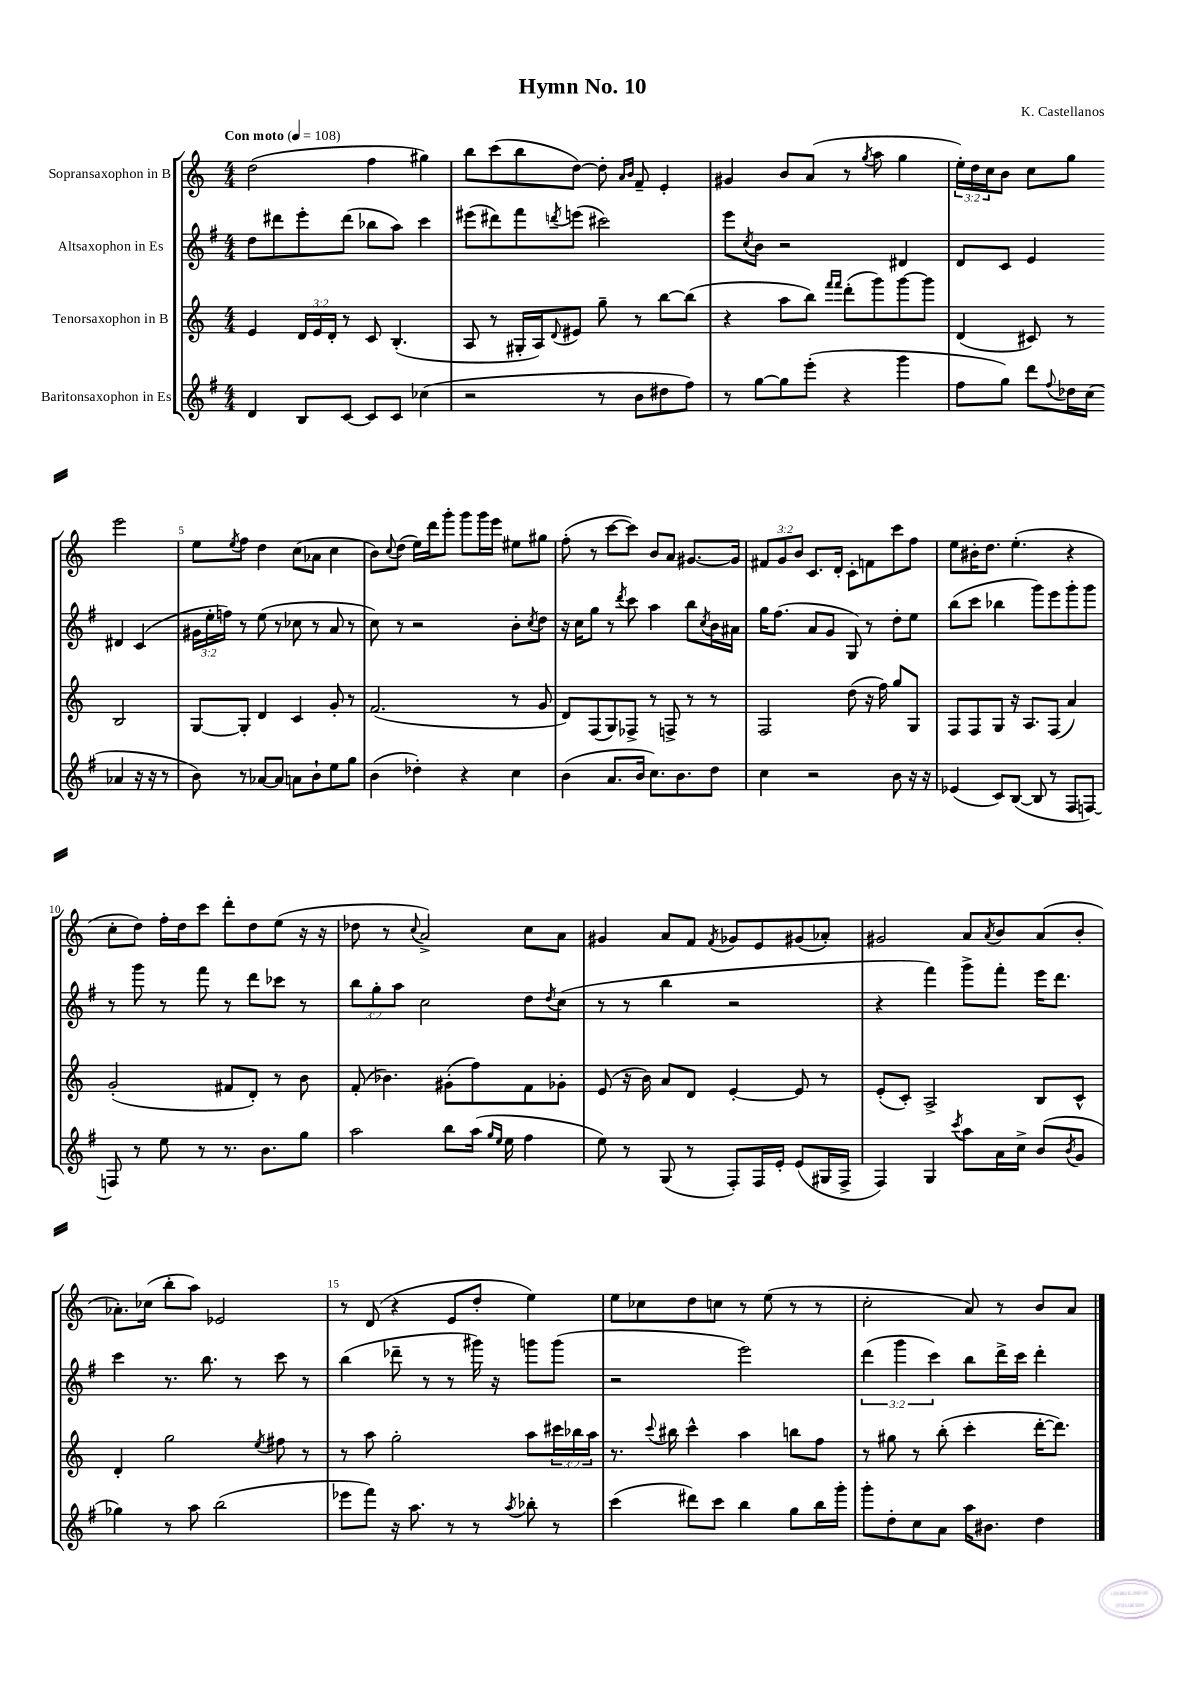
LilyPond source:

\header { title = "Hymn No. 10" composer = "K. Castellanos" }
<<
\new StaffGroup <<
\new Staff = "s0" \with { instrumentName = "Sopransaxophon in B" } {
    \clef treble \key c \major \numericTimeSignature \time 4/4 \override Staff.TupletNumber.text = #tuplet-number::calc-fraction-text \tempo "Con moto" 4 = 108
    d''2( f''4 gis''4) |
    b''8 c'''8( b''8 d''8~) d''8-. \grace { a'16 b'16 } f'8-- e'4-. |
    gis'4 b'8 a'8( r8 \acciaccatura { g''8 } a''8 g''4 |
    \tuplet 3/2 { e''16-.) d''16 c''16 } b'8 c''8 g''8 e'''2 |
    e''8 \acciaccatura { e''8 } f''8 d''4 c''8( aes'8 c''4 |
    b'8) \appoggiatura { c''8 } d''8( e''16) d'''16 g'''8-. g'''8 g'''16 e'''16 eis''8 gis''8 |
    f''8-.( r8 c'''8~ c'''8) b'8 a'8 gis'8.~ gis'16 |
    \tuplet 3/2 { fis'8 g'8 b'8 } c'8. d'16-. c'8-. f'8 c'''8 f''8 |
    e''8 bis'16-. d''8. e''4.-.( r4 |
    c''8-. d''8) f''16-. d''16 c'''8 d'''8-. d''8 e''8( r16 r16 |
    des''8 r8 \appoggiatura { c''8 } a'2->) c''8 a'8 |
    gis'4 a'8 f'8 \acciaccatura { f'8 } ges'8 e'8 gis'8( aes'8-.) |
    gis'2 a'8 \acciaccatura { a'8 } b'8 a'8( b'8-. |
    aes'8.-.) ces''16( b''8-. a''8) ees'2 |
    r8 d'8( r4 e'8 d''8-. e''4) |
    e''8 ces''8 d''8 c''8 r8 e''8( r8 r8 |
    c''2-. a'8) r8 b'8 a'8 \bar "|." |
}
\new Staff = "s1" \with { instrumentName = "Altsaxophon in Es" } {
    \clef treble \key g \major \numericTimeSignature \time 4/4 \override Staff.TupletNumber.text = #tuplet-number::calc-fraction-text
    d''8 dis'''8 e'''8-. dis'''8( bes''8 a''8) c'''4 |
    eis'''8( dis'''8) fis'''8 \acciaccatura { d'''8 } e'''8( cis'''2) |
    e'''8 \acciaccatura { c''8 } b'8 r2 dis'4 |
    d'8 c'8 e'4 dis'4 c'4( |
    \tuplet 3/2 { gis'16 e''16-. f''16) } r8 e''8( r8 ces''8 r8 a'8 r8 |
    c''8) r8 r2 b'8-. \acciaccatura { c''8 } d''8 |
    r16 c''16 g''8 r8 \acciaccatura { d'''8 } c'''8 a''4 b''8 \acciaccatura { c''8 } b'16 ais'16 |
    g''16 fis''8.( a'8 g'8 g8) r8 d''8-. e''8 |
    b''8( c'''8 bes''4 g'''8) e'''8 g'''8-. g'''8 |
    r8 g'''8 r8 fis'''8 r8 d'''8 ces'''8 r8 |
    \tuplet 3/2 { b''8 g''8-. a''8 } c''2 d''8 \acciaccatura { d''8 } c''8( |
    r8 r8 b''4 r2 |
    r4 fis'''4) g'''8-> fis'''8-. e'''16 d'''8. |
    c'''4 r8. b''8. r8 c'''8 r8 |
    b''4( des'''8-- r8 r8 gis'''16) r16 g'''8 g'''8( |
    r2 e'''2) |
    \tuplet 3/2 { d'''4( g'''4 c'''4) } b''8 d'''16-> c'''16 d'''4-. \bar "|." |
}
\new Staff = "s2" \with { instrumentName = "Tenorsaxophon in B" } {
    \clef treble \key c \major \numericTimeSignature \time 4/4 \override Staff.TupletNumber.text = #tuplet-number::calc-fraction-text
    e'4 \tuplet 3/2 { d'16 e'16 d'16-. } r8 c'8 b4.-.( |
    a8 r8 gis16-. a16) \appoggiatura { d'8 } eis'8 g''8-- r8 b''8~ b''8( |
    r4 a''8 b''8) \grace { f'''16 f'''16 } d'''8-.( g'''8) g'''8~ g'''8 |
    d'4( cis'8) r8 b2 |
    g8~ g8-. d'4 c'4 g'8-. r8 |
    f'2.( r8 g'8 |
    d'8) f8( g8) fes8-> r8 f8-> r8 r8 |
    f2 d''8( r16 f''16) g''8 g8 |
    f8 f8 g8 r16 a8. f8( a'4) |
    g'2-.( fis'8 d'8-.) r8 b'8 |
    f'8-.( bes'4.) gis'8-.( f''8) f'8 ges'8-. |
    e'8( r16 b'16) a'8 d'8 e'4~-. e'8 r8 |
    e'8-.( c'8-.) a2-> b8 c'8-^ |
    d'4-. g''2 \acciaccatura { e''8 } fis''8 r8 |
    r8 a''8 g''2-. a''8 \tuplet 3/2 { cis'''16 bes''16 a''16 } |
    r8. \appoggiatura { c'''8 } bis''16 c'''4-^ a''4 b''8 f''8 |
    r8 gis''8 r8 b''8-.( c'''4-. d'''16~-. d'''8.) \bar "|." |
}
\new Staff = "s3" \with { instrumentName = "Baritonsaxophon in Es" } {
    \clef treble \key g \major \numericTimeSignature \time 4/4
    d'4 b8 c'8~ c'8 c'8 ces''4( |
    r2 r8 b'8 dis''8 fis''8) |
    r8 g''8~ g''8 e'''8-.( r4 g'''4 |
    fis''8 g''8) d'''8 \appoggiatura { fis''8 } des''16 c''16( aes'4 r16 r16 r8 |
    b'8) r8 aes'8~ aes'8 a'8 b'8-! e''8 g''8 |
    b'4( des''4-.) r4 c''4 |
    b'4( a'8. b'16 c''8.) b'8. d''8 |
    c''4 r2 b'8 r16 r16 |
    ees'4( c'8) b8~( b8 r8 fis8 f8~) |
    f8 r8 e''8 r8 r8. b'8. g''8 |
    a''2 b''8 a''16( \grace { g''16 e''16 } e''16 fis''4 |
    e''8) r8 g8( r8 fis8-.) fis16 e'16-. e'8( gis16 fis16-> |
    fis4) g4 \acciaccatura { c'''8 } a''8 a'16 c''16-> b'8( \acciaccatura { b'8 } g'8 |
    ges''4) r8 a''8 b''2( |
    ees'''8 fis'''8) r16 a''8. r8 r8 \acciaccatura { a''8 } bes''8-. r8 |
    c'''4( dis'''8) c'''8 b''4 g''8 b''16 g'''16-. |
    g'''8-. d''8-. c''8 a'8 a''16 bis'8. d''4 \bar "|." |
}
>>
>>
\layout { \context { \Score \override BarNumber.break-visibility = ##(#f #t #t) barNumberVisibility = #(every-nth-bar-number-visible 5) } }
